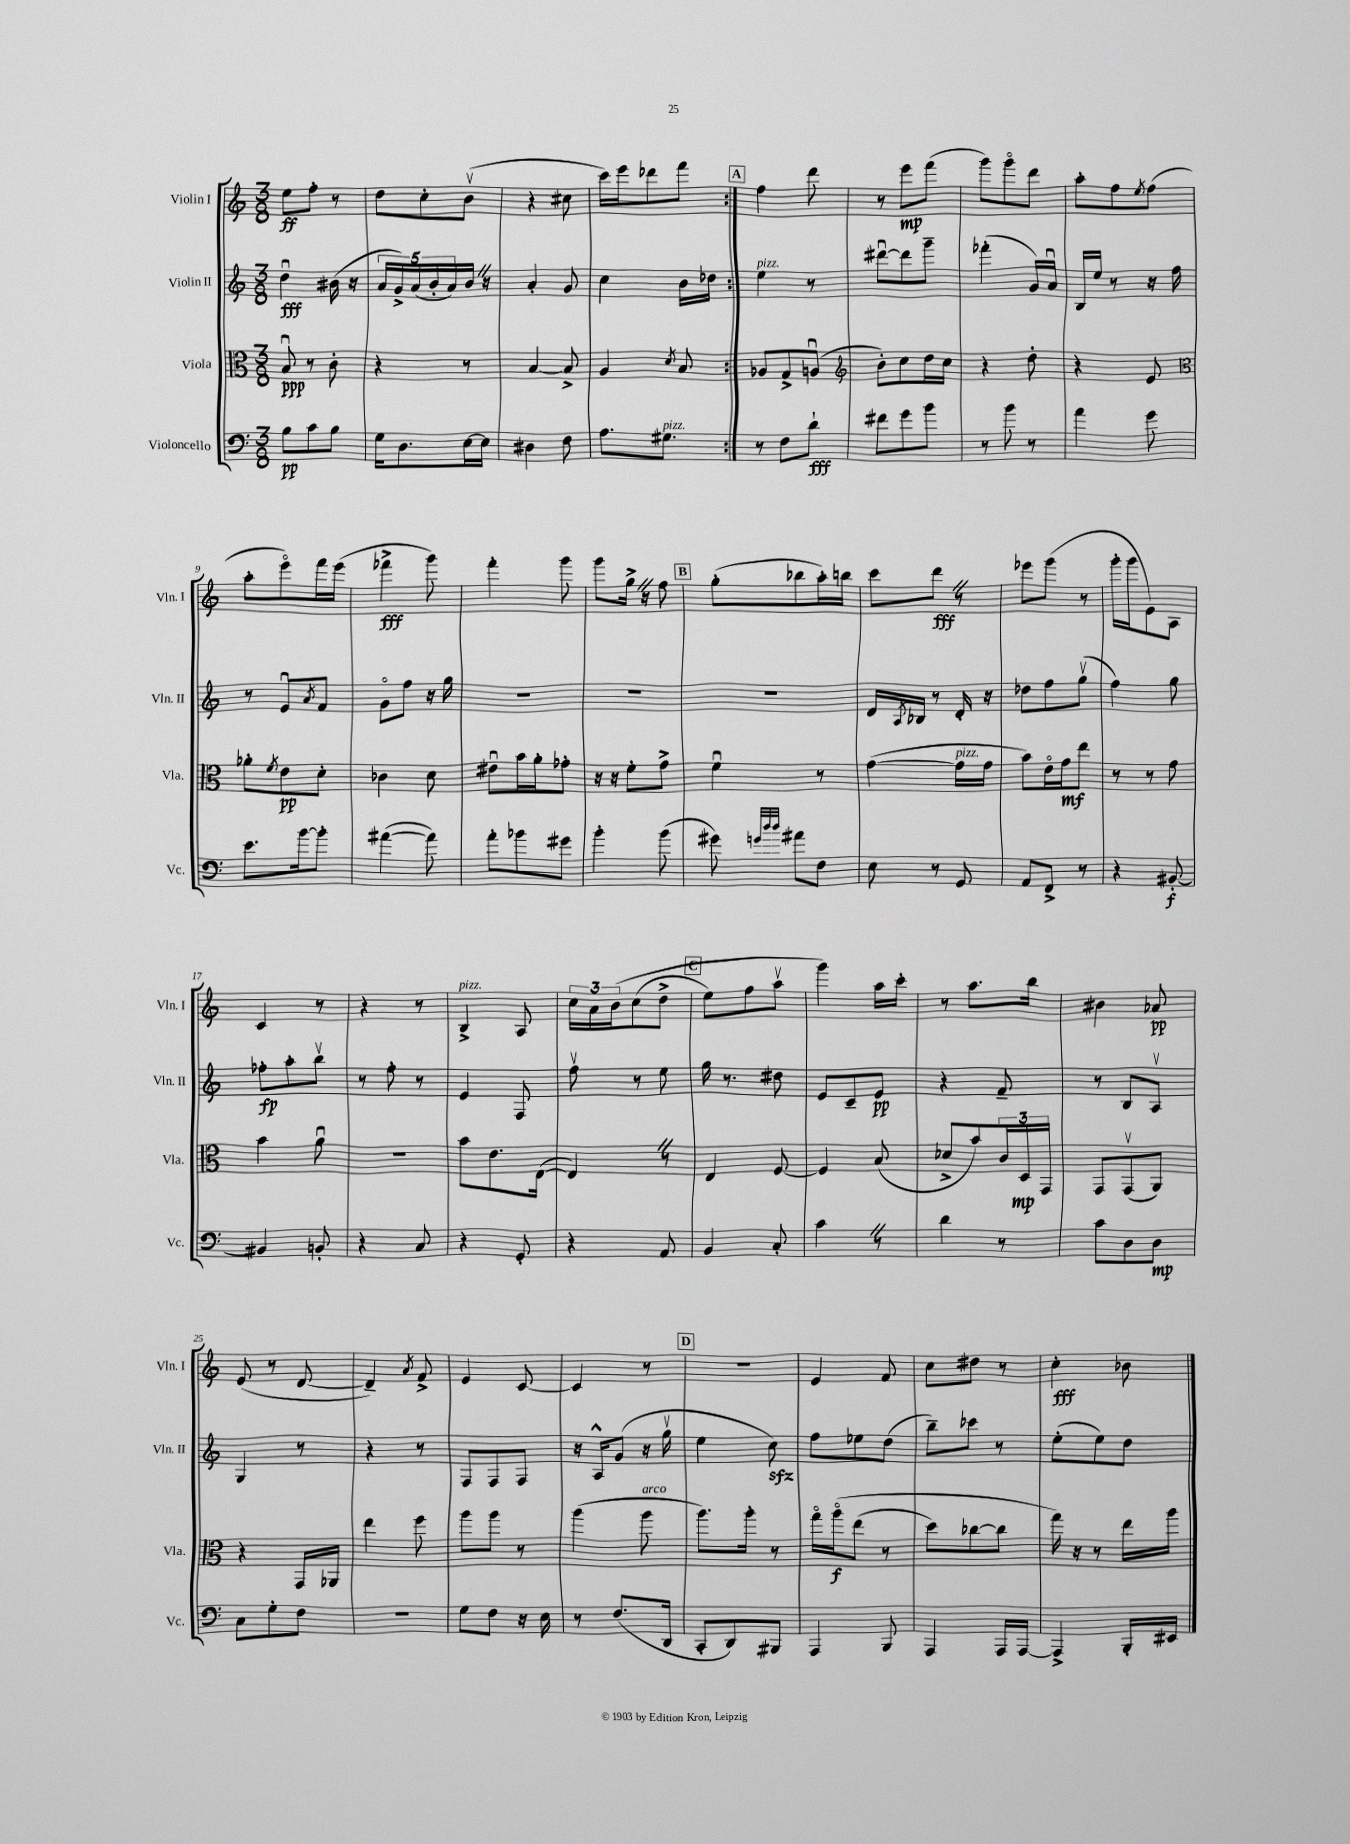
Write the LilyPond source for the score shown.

<<
\new StaffGroup <<
\new Staff = "s0" \with { instrumentName = "Violin I" shortInstrumentName = "Vln. I" } {
    \clef treble \key c \major \numericTimeSignature \time 3/8
    \repeat volta 2 { e''8\ff f''8-. r8 |
    d''8 c''8-. b'8\upbow( |
    r4 cis''8 |
    c'''16) e'''16 des'''8 f'''8 | }
    \mark \markup { \box "A" } f''4 d'''8 |
    r8 e'''8\mp f'''8( |
    g'''8) g'''8\flageolet d'''8 |
    a''8-. f''8 \acciaccatura { e''8 } f''8( |
    a''8-. e'''8\flageolet) f'''16 e'''16( |
    fes'''4->\fff g'''8) |
    f'''4-. g'''8 |
    g'''8 g''16-> \once \override BreathingSign.text = \markup { \musicglyph "scripts.caesura.straight" } \breathe r16 f''8 |
    \mark \markup { \box "B" } g''8-.( bes''8 a''16-.) b''16 |
    c'''8 d'''8\fff \once \override BreathingSign.text = \markup { \musicglyph "scripts.caesura.straight" } \breathe r8 |
    ees'''8 g'''8( r8 |
    g'''16-. g'''16 e'8) a8 |
    c'4 r8 |
    r4 r8 |
    b4->^\markup { \italic "pizz." } a8 |
    \tuplet 3/2 { c''16 a'16 b'16\( } c''8( d''8-> |
    \mark \markup { \box "C" } e''8) f''8 a''8\upbow |
    g'''4\) a''16 c'''16-. |
    r8 a''8. b''16 |
    bis'4 aes'8\pp |
    e'8( r8 d'8~ |
    d'4--) \acciaccatura { a'8 } f'8-> |
    e'4 c'8~ |
    c'4 r8 |
    \mark \markup { \box "D" } R4. |
    e'4 f'8 |
    c''8 dis''8 r8 |
    c''4-.\fff bes'8 \bar "|." |
}
\new Staff = "s1" \with { instrumentName = "Violin II" shortInstrumentName = "Vln. II" } {
    \clef treble \key c \major \numericTimeSignature \time 3/8
    \repeat volta 2 { d''4\downbow\fff bis'16( r16 |
    \tuplet 5/4 { a'16 g'16->) a'16( b'16-. a'16) } b'16 \once \override BreathingSign.text = \markup { \musicglyph "scripts.caesura.straight" } \breathe r16 |
    a'4-. g'8 |
    c''4 b'16 des''16 | }
    \mark \markup { \box "A" } e''4^\markup { \italic "pizz." } r8 |
    dis'''8~\downbow dis'''8 g'''8-- |
    fes'''4-.( g'16) a'16\downbow |
    b16 e''16 r8 r16 f''16 |
    r8 e'8\downbow \acciaccatura { a'8 } f'8 |
    g'8\flageolet f''8 r16 g''16 |
    R4. |
    R4. |
    \mark \markup { \box "B" } R4. |
    d'16 \acciaccatura { a8 } bes16 r8 d'16-. r16 |
    des''8 f''8 g''8\upbow( |
    f''4) g''8 |
    fes''8-.\fp a''8-. b''8\upbow |
    r8 f''8-. r8 |
    e'4 f8 |
    f''8\upbow r8 e''8 |
    \mark \markup { \box "C" } g''16 r8. dis''8 |
    e'8 c'8-- e'8\pp |
    r4 f'8-- |
    r8 b8 a8\upbow |
    g4 r8 |
    r4 r8 |
    f8 f8 f8 |
    r16 a16-^ g'8( r16 g''16\upbow |
    \mark \markup { \box "D" } e''4 c''8\sfz) |
    f''8 ees''8 d''8( |
    b''8--) ces'''8 r8 |
    e''8-.( e''8) d''8 \bar "|." |
}
\new Staff = "s2" \with { instrumentName = "Viola" shortInstrumentName = "Vla." } {
    \clef alto \key c \major \numericTimeSignature \time 3/8
    \repeat volta 2 { b8\downbow\ppp r8 c'8-. |
    r4 r8 |
    b4~ b8-> |
    a4 \acciaccatura { d'8 } b8 | }
    \mark \markup { \box "A" } aes8 g8-> a8\downbow( |
    \clef treble b'8-.) c''8 d''16 c''16 |
    r4 d''8-. |
    r4 e'8 |
    \clef alto aes'8-. \acciaccatura { f'8 } e'8\pp d'8-. |
    ces'4 d'8 |
    eis'8\downbow b'16 a'16-. ges'8-. |
    r16 r16 f'8-. g'8-> |
    \mark \markup { \box "B" } f'4\downbow r8 |
    g'4~( g'16^\markup { \italic "pizz." } g'16 |
    b'8) e'16\flageolet g'16\mf e''8 |
    r8 r8 g'8 |
    b'4 a'8\downbow |
    R4. |
    b'8 e'8. e16~( |
    e4) \once \override BreathingSign.text = \markup { \musicglyph "scripts.caesura.straight" } \breathe r8 |
    \mark \markup { \box "C" } e4 f8~ |
    f4 b8( |
    des'8-> b'8) \tuplet 3/2 { c'16 d16\mp g,16 } |
    g,8 g,8\upbow( a,8) |
    r4 g,16 aes,16 |
    e''4 f''8 |
    a''8 a''8 r8 |
    a''4( a''8^\markup { \italic "arco" } |
    \mark \markup { \box "D" } a''8.) a''16-. r8 |
    g''16\flageolet a''16\flageolet\f\( e''8( r8 |
    d''8) ces''8~ ces''8 |
    g''16\) r16 r8 e''16 a''16 \bar "|." |
}
\new Staff = "s3" \with { instrumentName = "Violoncello" shortInstrumentName = "Vc." } {
    \clef bass \key c \major \numericTimeSignature \time 3/8
    \repeat volta 2 { b8\pp c'8 b8 |
    g16 d8. e16~ e16 |
    dis4 f8 |
    a8. gis8.^\markup { \italic "pizz." } | }
    \mark \markup { \box "A" } r8 f8 d'8-!\fff |
    fis'8 g'8 b'8 |
    r8 b'8 r8 |
    a'4 g'8 |
    e'8. b'16~ b'8-. |
    ais'4~( ais'8) |
    a'8-. bes'8 gis'8 |
    b'4-. b'8( |
    \mark \markup { \box "B" } gis'8) \grace { g'32 d''32 d''32 } ais'8 f8 |
    e8 r8 g,8 |
    a,8 f,8-> r8 |
    r4 bis,8~-.\f |
    bis,4 b,8-. |
    r4 c8 |
    r4 g,8-. |
    r4 a,8 |
    \mark \markup { \box "C" } b,4 c8-. |
    c'4 \once \override BreathingSign.text = \markup { \musicglyph "scripts.caesura.straight" } \breathe r8 |
    d'4 r8 |
    c'8 d8 d8\mp |
    c8 g8-. f8 |
    R4. |
    g8 f8 r16 e16 |
    r8 f8.( d,16 |
    \mark \markup { \box "D" } c,8-. d,8) bis,,8 |
    a,,4 b,,8 |
    a,,4 a,,16 a,,16~ |
    a,,4-> b,,16-. eis,16 \bar "|." |
}
>>
>>
